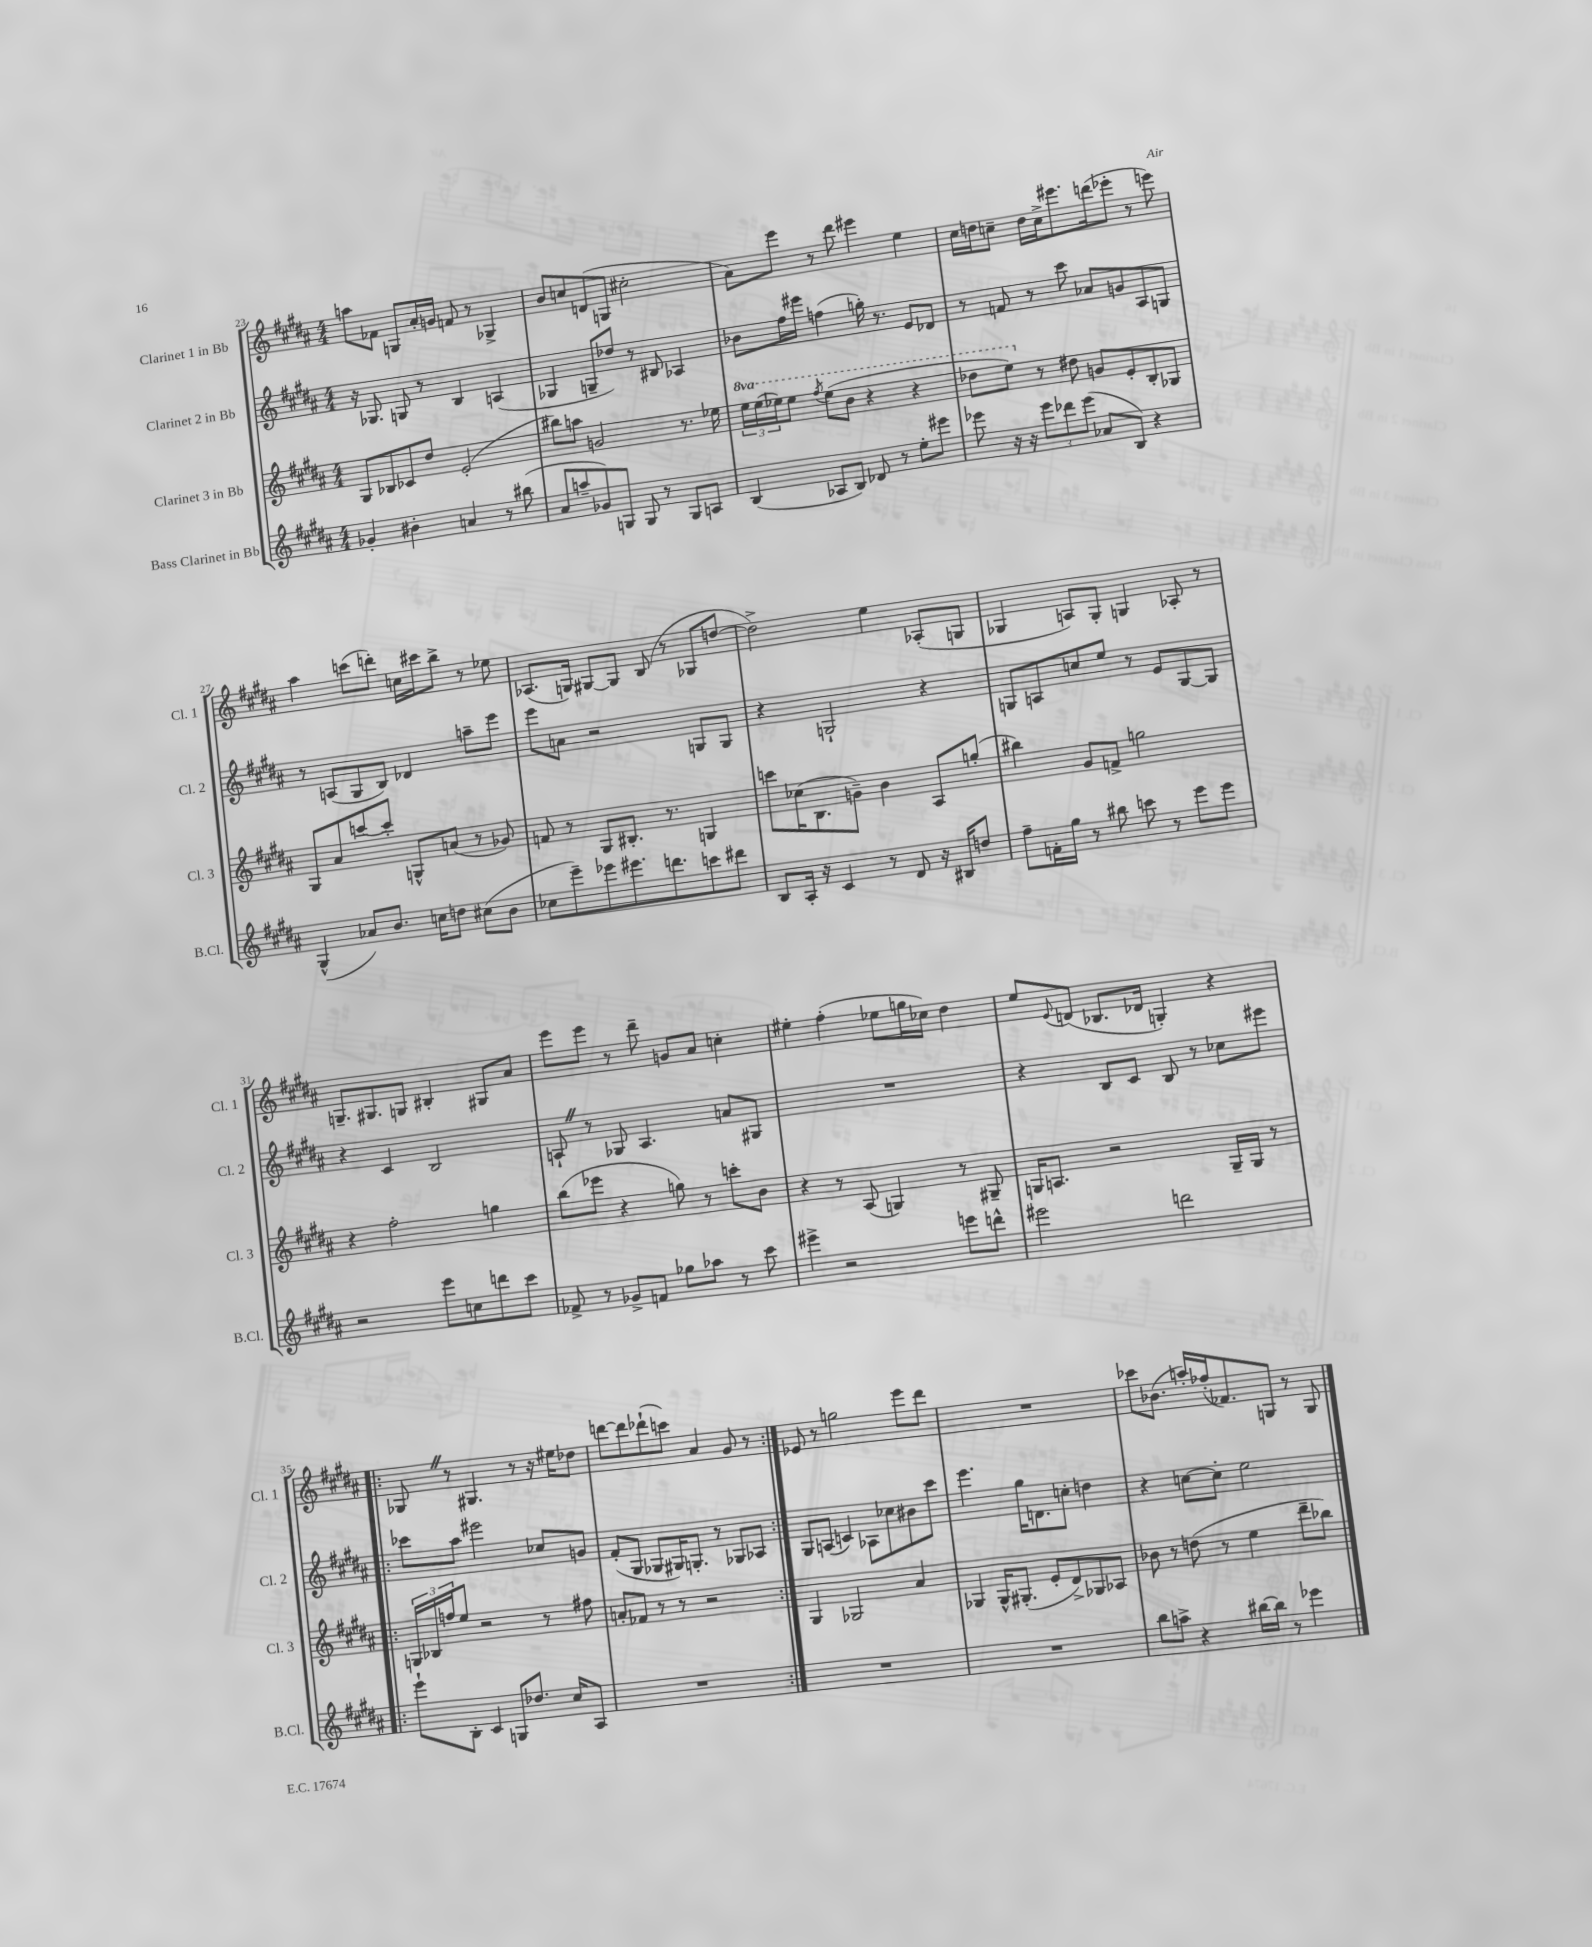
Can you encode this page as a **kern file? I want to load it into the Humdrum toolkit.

**kern	**kern	**kern	**kern
*staff4	*staff3	*staff2	*staff1
*clefG2	*clefG2	*clefG2	*clefG2
*k[f#c#g#d#a#]	*k[f#c#g#d#a#]	*k[f#c#g#d#a#]	*k[f#c#g#d#a#]
*M4/4	*M4/4	*M4/4	*M4/4
4g-'	8G#	16r	8aa
.	.	8.G-	.
.	8B-	.	8f-
4b#'	8c-	8G	8G
.	8dd#	8r	16a#'
.	.	.	16g
4a	(2e'	4B	8f
.	.	.	8r
8r	.	(4A	4G-^
(8bb#	.	.	.
=	=	=	=
8a#	8bb#)	4G-	8b
8aa~	8aa	.	8cc
8g-)	2g	8G~	(8d
8G	.	8dd-)	8G
8G	.	8r	2cc#'
8r	.	8B#	.
8G	8.r	4A-	.
8A	.	.	.
.	16ee-	.	.
=	=	=	=
(4B	24eee	8b-	8a#)
.	(24eee	.	.
.	24eee-)	.	.
.	8eee-	16ff#	8eee
.	.	16eee#	.
.	8qfff#	.	.
8A-	(8eee-	(4ff	8r
8B)	8bb	.	8ddd#
8d-	4r	16gg')	4eee#
.	.	8.r	.
8r	.	.	.
8ee'	4r	8e	4ee
8eee#	.	8d-	.
=	=	=	=
8eee-	8ddd-	8r	16cc#
.	.	.	16dd
16r	8eee)	8f	8cc~
16r	.	.	.
12eee-	8r	8r	16dd
.	.	.	16cc^
12ddd-	.	.	.
.	8dd#	8ccc#	8.eee#
(12eee-	.	.	.
8a-	8g	8a-	.
.	.	.	(16ddd
8B)	8e'	8g	8eee-'
4r	8B'	8A#	8r
.	8G-	8G	8eee)
=	=	=	=
(4G#^^	8G#	8r	4aa#
.	8a#	(8A	.
8a-)	[8ccc	8G#	(8ccc
8.b	8ccc']	8B)	8ddd')
.	8G^^	4d-	16cc
16cc	.	.	16ccc#
8dd	(8a	.	8bb^
(8cc#	8r	8aa~	8r
8b	8g-)	8eee	8ee-
=	=	=	=
8cc-	8f	8eee	(8.A-
8eee~)	8r	8a	.
.	.	.	16G)
8eee-	8G#	2r	[8G#
8.eee#	8.B#'	.	8G#]
.	.	.	(8B
8.ddd	8.r	.	.
.	.	.	8r
8ccc	4G	8G	8G-
8ddd#	.	8G	[8dd
=	=	=	=
8B	8ccc	4r	2dd^])
16A#'	(16cc-	.	.
16r	8.B	.	.
4c#	.	2G`	.
.	8g~)	.	.
8r	4b	.	4ee
8d#	.	.	.
16r	8A#	4r	(8A-'
16B#	.	.	.
8dd	(8gg'	.	8G
=	=	=	=
8ff#~	4bb#)	8G	4G-
16f'	.	8A	.
16gg#	.	.	.
8r	8g#	8cc	8A)
8bb#	8f^	8ee	8G-'
8ccc	2gg	8r	4G
8r	.	8e	.
8eee	.	[8G	8A-'
8eee	.	8G]	8r
=	=	=	=
2r	4r	4r	8.G~
.	.	.	8.G#
.	2ff#'	4c#	.
.	.	.	8G
8eee	.	2B	4B#'
8cc	.	.	.
8ddd	4gg	.	8G#
8ccc#	.	.	8a#
=	=	=	=
8f-^	(8bb	8A`	8eee
8r	8eee-	8r	8eee
8g-^	4r	8G-	8r
8f	.	4.A	8ddd#~
8gg-	8gg)	.	8g
8aa-	8r	.	8a#
8r	8ccc'	8a	4cc'
8ccc#	8b	8G#	.
=	=	=	=
4eee#^	4r	1r	4ee#'
2r	8r	.	(4ff#'
.	(8A#	.	.
.	4G)	.	8ee-
.	.	.	16gg
.	.	.	16cc-)
8eee	8r	.	4dd#
8ddd^^	8G#~	.	.
=	=	=	=
2eee#	16G	4r	8ee
.	8.A	.	.
.	.	.	8qqe
.	.	.	(8d
.	2r	8B	8.B-
.	.	8c#	.
.	.	.	16d-
2ddd	.	8B	4G')
.	.	8r	.
.	16G~	8cc-	4r
.	16G	.	.
.	8r	8eee#	.
=!|:	=!|:	=!|:	=!|:
8eee`	24G	8ccc-	8G-
.	24B-	.	.
.	24ff	.	.
8B'	8ee	8aa#	8r
4c#	2r	2eee#	4.G#
8G	.	.	.
8.dd-	.	.	8r
.	8r	8cc-	16r
16cc#	.	.	16ee#
8A#	8ff#	8g	8dd-
=	=	=	=
1r	8a'	(8f#'	[8ddd
.	8f-	8G#	8ddd]
.	8r	8G-	(8ddd-`
.	8r	16G#)	8ccc)
.	.	8.G'	.
.	2r	.	4a#
.	.	8r	.
.	.	8G-	8g#
.	.	8A-	8r
=:|!	=:|!	=:|!	=:|!
1r	4G#	8G#	8e-
.	.	(8A	8r
.	2G-	4c)	2gg
.	.	8A-	.
.	.	8cc-	.
.	4a#	8b#	8eee
.	.	8ccc#	8ddd#
=	=	=	=
1r	4G-	4.eee	1r
.	16G-^^	.	.
.	(8.G#'	.	.
.	.	16gg#	.
.	.	8.d	.
.	8e'	.	.
.	8d#^)	8cc'	.
.	8G-	4dd	.
.	8A-	.	.
=	=	=	=
8bb	8b-	4r	8ccc-
8aa^	8r	.	(8.b-
4r	(8dd	[8cc	.
.	.	.	16aa')
.	8r	8cc']	(16ff-'
.	.	.	8.f-)
[16bb#	4ee	2ee	.
16bb#]	.	.	.
8r	.	.	8G
4eee-	8ddd#~	.	8r
.	8bb-)	.	8G
==	==	==	==
*-	*-	*-	*-
